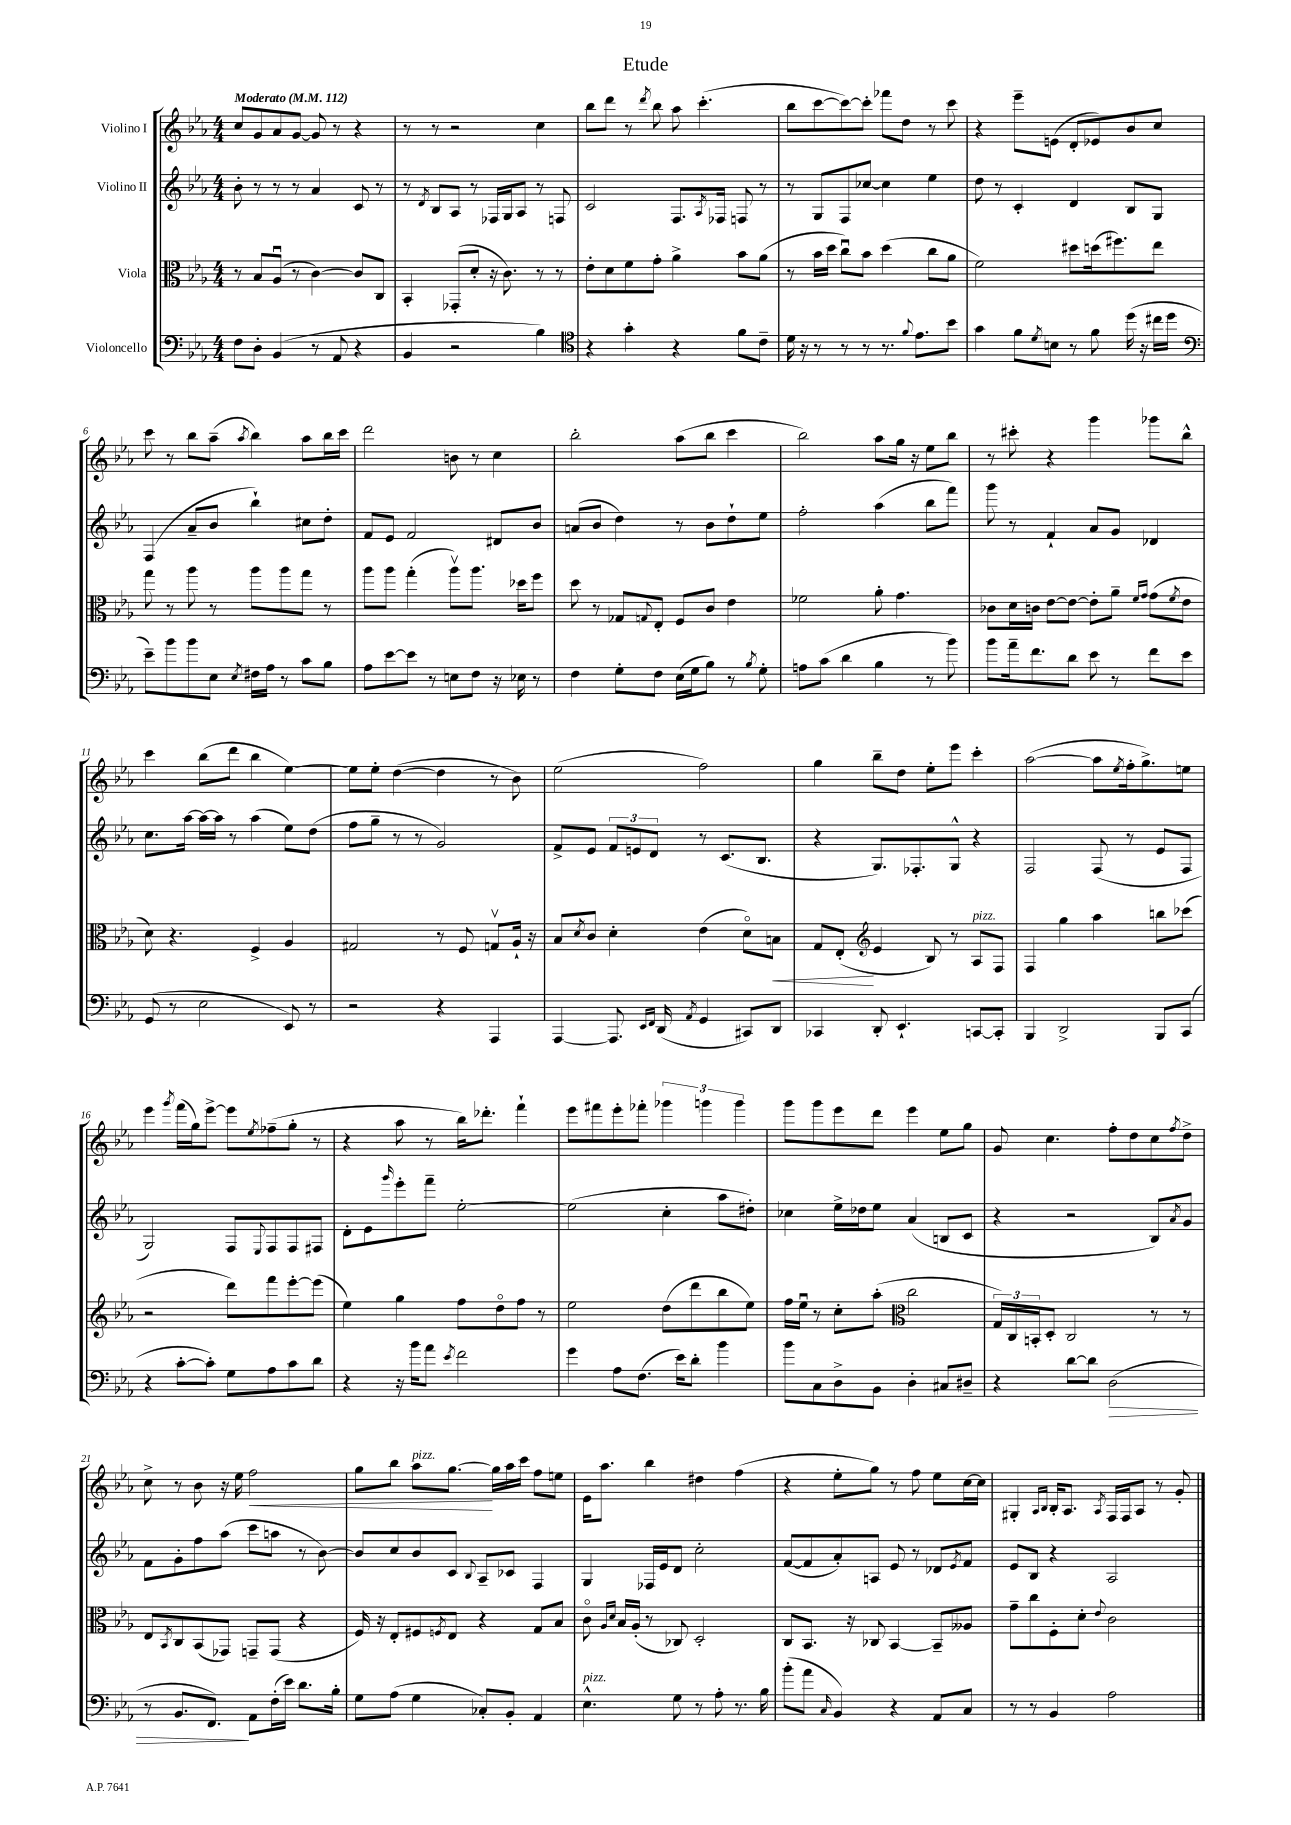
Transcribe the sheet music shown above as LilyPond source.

\header { title = "Etude" }
<<
\new StaffGroup <<
\new Staff = "s0" \with { instrumentName = "Violino I" } {
    \clef treble \key ees \major \numericTimeSignature \time 4/4 \tempo "Moderato" 4 = 112
    c''8 g'8 aes'8 g'8~ g'8 r8 r4 |
    r8 r8 r2 c''4 |
    bes''8 d'''8 r8 \acciaccatura { d'''8 } bes''8 aes''8 c'''4.-.( |
    bes''8 c'''8~ c'''8~) c'''8-. fes'''8 d''8 r8 c'''8 |
    r4 ees'''8-- e'8( d'8-. ees'8) bes'8 c''8 |
    c'''8 r8 bes''8 aes''8--( \acciaccatura { aes''8 } bes''4) aes''8 bes''16 c'''16 |
    d'''2 b'8 r8 c''4 |
    bes''2-. aes''8( bes''8 c'''4 |
    bes''2) aes''8 g''16 r16 ees''8 bes''8 |
    r8 cis'''8-. r4 g'''4 ges'''8 bes''8-^ |
    c'''4 bes''8( d'''8 bes''4 ees''4~) |
    ees''8 ees''8-. d''4~( d''4 r8 bes'8) |
    ees''2( f''2) |
    g''4 bes''8-- d''8 ees''8-. ees'''8 c'''4-. |
    aes''2~( aes''8 \acciaccatura { ees''8 } f''16-. g''8.->) e''8 |
    ees'''4 \acciaccatura { g'''8 } f'''16( g''16) ees'''8~-> ees'''8 \acciaccatura { ees''8 } fes''8--( g''8-. r8 |
    r4 aes''8 r8 bes''16) des'''8.-. f'''4-! |
    ees'''8 fis'''8 ees'''8-. fes'''8-. \tuplet 3/2 { ges'''4 g'''4 g'''4 } |
    g'''8 g'''8 ees'''8 d'''8 ees'''4 ees''8 g''8 |
    g'8 c''4. f''8-. d''8 c''8 \acciaccatura { f''8 } d''8-> |
    c''8-> r8 bes'8 r16 ees''16 f''2\< |
    g''8 bes''8 aes''8^\markup { \italic "pizz." } g''8.~\! g''16 aes''16 c'''16 f''8 e''8 |
    ees'16 aes''8. bes''4 dis''4 f''4( |
    r4 ees''8-. g''8) r8 f''8 ees''8 c''16~ c''16 |
    gis4-. \grace { aes16 bes16 } bes16-. aes8. \acciaccatura { aes8 } f16 f16 aes8 r8 g'8-. \bar "|." |
}
\new Staff = "s1" \with { instrumentName = "Violino II" } {
    \clef treble \key ees \major \numericTimeSignature \time 4/4
    bes'8-. r8 r8 r8 aes'4 c'8 r8 |
    r8 \acciaccatura { d'8 } bes8 aes8 r8 fes16 g16 aes8 r8 f8 |
    c'2 f8. \acciaccatura { aes8 } fes16 f8 r8 |
    r8 g8 f8 ces''8~ ces''4 ees''4 |
    d''8 r8 c'4-. d'4 bes8 g8 |
    f4( aes'8-- bes'8 bes''4-!) cis''8 d''8-. |
    f'8 ees'8 f'2 dis'8 bes'8 |
    a'8( bes'8 d''4) r8 bes'8 d''8-! ees''8 |
    f''2-. aes''4( bes''8 f'''8) |
    g'''8 r8 f'4-! aes'8 g'8 des'4 |
    c''8. aes''16~ aes''16~ aes''16 r8 aes''4( ees''8) d''8( |
    f''8 g''8-- r8 r8 g'2) |
    f'8-> ees'8 \tuplet 3/2 { f'8 e'8 d'8 } r8 c'8.( bes8. |
    r4 g8.) fes8.-. g8-^ r4 |
    f2 f8( r8 ees'8 f8 |
    g2) f8 \appoggiatura { ees8 } f8 f8 fis8 |
    d'8-. ees'8 \grace { g'''16 } ees'''8-. f'''8-- ees''2~-. |
    ees''2( c''4-. aes''8 dis''8-.) |
    ces''4 ees''16-> des''16 ees''8 aes'4( b8 c'8 |
    r4 r2 bes8) \acciaccatura { aes'8 } g'8 |
    f'8 g'8-. f''8 aes''8( c'''8 a''8 r8 bes'8~) |
    bes'8 c''8 bes'8 c'8 \appoggiatura { bes8 } aes8-- ces'8 f4 |
    g4 fes16 ees'16 d'8 c''2-. |
    f'8~( f'8 aes'8-.) a8 ees'8 r8 des'8 \acciaccatura { ees'8 } f'8 |
    ees'8 bes8 r4 aes2 \bar "|." |
}
\new Staff = "s2" \with { instrumentName = "Viola" } {
    \clef alto \key ees \major \numericTimeSignature \time 4/4
    r8 bes8 aes8\downbow( r8 c'4~) c'8 c8 |
    bes,4-. ges,8-.( d'8-. r16 c'8.) r8 r8 |
    ees'8-. d'8 f'8 g'8-. aes'4-> bes'8 aes'8( |
    r8 bes'16 d''16 c''8\downbow) bes'8 d''4( c''8 aes'8 |
    f'2) dis''8 d''16( fis''8.) ees''8 |
    g''8 r8 aes''8 r8 aes''8 aes''8 g''8 r8 |
    aes''8 aes''8 g''4-.( aes''8\upbow) aes''8. des''16 f''8 |
    d''8 r8 ges8 \appoggiatura { g8 } ees8-. f8 c'8 ees'4 |
    fes'2 aes'8-. g'4. |
    ces'8 d'16 c'16 ees'8~ ees'8~ ees'8-. aes'8-- \grace { f'16 g'16 } g'8( \acciaccatura { f'8 } ees'8 |
    d'8) r4. f4-> aes4 |
    gis2 r8 f8 g8\upbow aes16-! r16 |
    bes8 \acciaccatura { d'8 } c'8 d'4-. ees'4( d'8\flageolet) b8\< |
    g8 ees8-.\!( \clef treble ees'4 bes8) r8 aes8^\markup { \italic "pizz." } f8 |
    f4 g''4 aes''4 b''8 ces'''8( |
    r2 d'''8) f'''8 ees'''8~-. ees'''8( |
    ees''4) g''4 f''8 d''8\flageolet f''8 r8 |
    ees''2 d''8( d'''8 bes''8 ees''8) |
    f''16 ees''16\downbow r8 c''8-. aes''8-.( \clef alto c''2 |
    \tuplet 3/2 { g16) c16 b,16-. } d8-. c2 r8 r8 |
    ees8 \acciaccatura { bes,8 } c8 bes,8( ges,8) g,8-- g,8( r4 |
    f16) r16 ees8-. fis8 \acciaccatura { f8 } ees8 r4 g8 bes8 |
    c'8\flageolet \grace { aes16 d'16 } bes16 aes16-.( r8 ces8) d2-. |
    c8 bes,8. r16 ces8 bes,4~ bes,8-- aeses8 |
    g'8-- c''8 f8-. d'8-. \appoggiatura { ees'8 } c'2 \bar "|." |
}
\new Staff = "s3" \with { instrumentName = "Violoncello" } {
    \clef bass \key ees \major \numericTimeSignature \time 4/4
    f8 d8-. bes,4( r8 aes,8 r4 |
    bes,4 r2 bes4) |
    \clef tenor r4 g'4-. r4 f'8 c'8-- |
    d'16 r16 r8 r8 r8 r8. \appoggiatura { f'8 } ees'8. bes'8 |
    g'4 f'8 \acciaccatura { d'8 } b8 r8 f'8 d''16( r16 cis''16 d''16 |
    \clef bass ees'8--) bes'8 bes'8 ees8 \acciaccatura { ees8 } fis16 aes16 r8 c'8 bes8 |
    aes8 ees'8~ ees'8 r8 e8 f8 r16 ees16 r8 |
    f4 g8-. f8 ees16( g16 bes8) r8 \acciaccatura { bes8 } g8-. |
    a8 c'8( d'4 bes4 r8 bes'8) |
    bes'8 aes'16-- f'8. d'8 ees'8 r8 f'8 ees'8 |
    g,8( r8 ees2 ees,8) r8 |
    r2 r4 aes,,4 |
    aes,,4~ aes,,8. \grace { ees,16 f,16 } d,16( \acciaccatura { aes,8 } g,4 cis,8) d,8 |
    ces,4 d,8-. ees,4.-! c,8~ c,8-. |
    bes,,4 d,2-> bes,,8 c,8( |
    r4 c'8~-. c'8-.) g8 aes8 c'8 d'8 |
    r4 r16 bes'16 aes'8 \acciaccatura { ees'8 } f'2 |
    g'4 aes8 f8.( ees'16) d'8-. bes'4 |
    bes'8 c8 d8-> bes,8 d4-. cis8 dis8-- |
    r4 d'8~ d'8 d2\>( |
    r8 bes,8. f,8.\!) aes,8 f16-.( ees'16) d'8. bes16-. |
    g8 aes8( g4 ces8-.) bes,8-. aes,4 |
    ees4.-^^\markup { \italic "pizz." } g8 r8 aes8-. r8. bes16 |
    bes'8-.( aes'8 \grace { c16 } bes,4) r4 aes,8 c8 |
    r8 r8 bes,4 aes2 \bar "|." |
}
>>
>>
